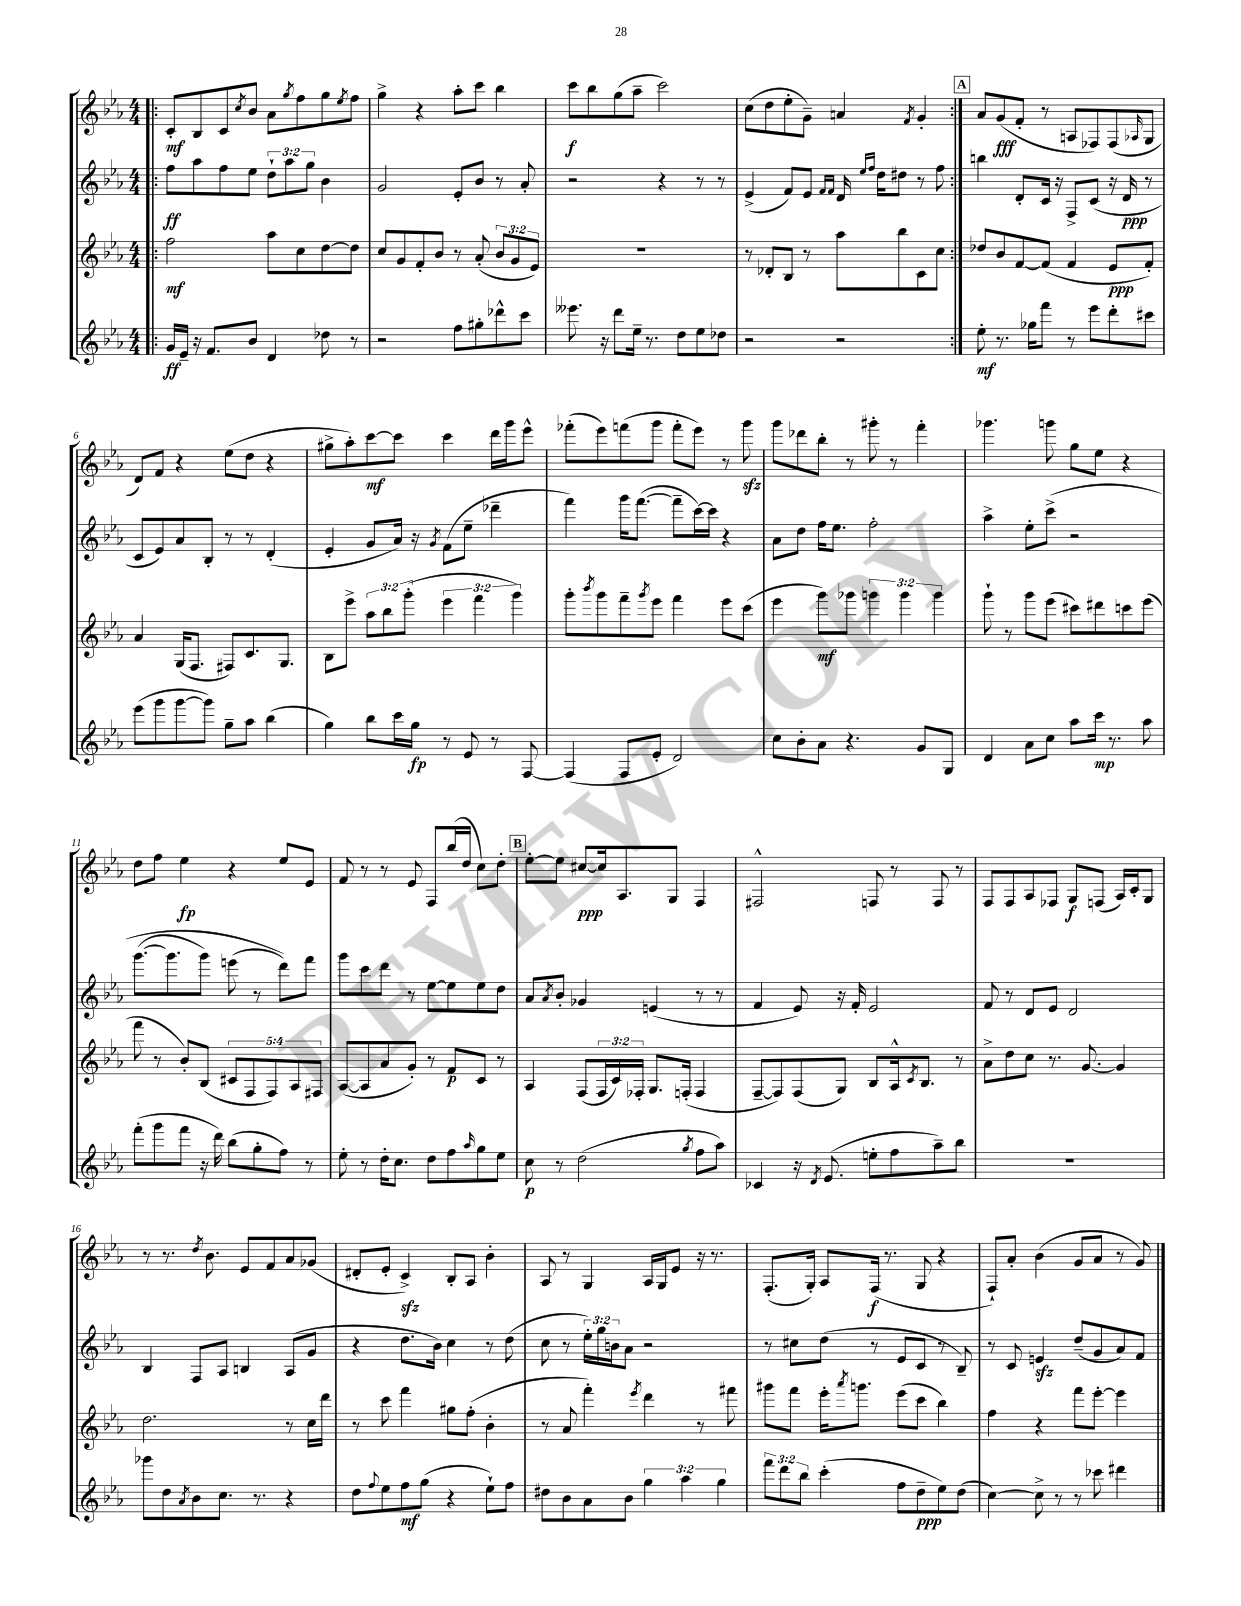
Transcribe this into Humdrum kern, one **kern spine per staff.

**kern	**kern	**kern	**kern
*staff4	*staff3	*staff2	*staff1
*clefG2	*clefG2	*clefG2	*clefG2
*k[b-e-a-]	*k[b-e-a-]	*k[b-e-a-]	*k[b-e-a-]
*M4/4	*M4/4	*M4/4	*M4/4
=!|:	=!|:	=!|:	=!|:
16g	2ff	8ff	8c'
16e-~	.	.	.
16r	.	8aa-	8B-
8.f	.	.	.
.	.	8ff	8c
.	.	.	8qcc
8b-	.	8ee-	8b-
4d	8aa-	12dd`	8a-
.	.	12aa-	.
.	.	.	8qgg
.	8cc	.	8ff
.	.	12gg	.
8dd-	[8dd	4b-	8gg
.	.	.	8qee-
8r	8dd]	.	8ff
=	=	=	=
2r	8cc	2g	4gg^
.	8g	.	.
.	8f'	.	4r
.	8b-	.	.
8ff	8r	8e-'	8aa-'
8gg#'	(8a-'	8b-	8ccc
8ddd-^^	12b-	8r	4bb-
.	12g	.	.
8ccc	.	8a-'	.
.	12e-)	.	.
=	=	=	=
8.eee--	1r	2r	8ccc
.	.	.	8bb-
16r	.	.	.
8ddd	.	.	(8gg
16ee-~	.	.	8aa-~
8.r	.	.	.
.	.	4r	2ccc)
8dd	.	.	.
8ee-	.	8r	.
8dd-	.	8r	.
=	=	=	=
2r	8r	(4e-^	(8cc
.	8d-'	.	8dd
.	8B-	8f)	8ee-'
.	8r	8e-	8g~)
.	.	16qqf	.
.	.	16qqf	.
2r	8aa-	16d	4a
.	.	16qqee-	.
.	.	16qqff	.
.	.	16dd	.
.	8bb-	8dd#	.
.	.	.	8qf
.	8c	8r	4g'
.	8cc	8ff	.
=:|!	=:|!	=:|!	=:|!
8ee-'	8dd-	4bb	8a-
8.r	8b-	.	(8g
.	[8f	8d'	8f'
16gg-	.	.	.
8fff	(8f]	16c	8r
.	.	16r	.
8r	4f	8F^	8A
8eee-	.	(8c	8F-)
8ddd'	8e-	16r	(8F-
.	.	16d	.
.	.	.	16qqA-
8ccc#	8f')	8r	8G
=	=	=	=
(8eee-	4a-	8c	8d)
8ggg	.	8e-)	8f
[8ggg	(16G	8a-	4r
.	8.F	.	.
8ggg])	.	8B-'	.
8gg~	8F#)	8r	(8ee-
8aa-	8.c	8r	8dd
(4bb-	.	(4d'	4r
.	8.G	.	.
=	=	=	=
4gg)	8B-	4e-'	8gg#^
.	8eee-^	.	8aa-')
8bb-	12aa-	8g	[8ccc
.	12bb-	.	.
16ccc	.	16a-)	8ccc]
.	(12ggg'	.	.
16gg	.	16r	.
.	.	8qg	.
8r	6eee-	(8f	4ccc
8e-	.	8ee-~	.
.	6fff	.	.
8r	.	4ddd-~	16ddd
.	.	.	16ggg
.	6ggg)	.	.
[8F	.	.	8eee-^^
=	=	=	=
(4F]	8ggg'	4fff)	(8fff-'
.	8qbbb-	.	.
.	8ggg	.	8eee-)
8F	8fff~	16ggg	(8fff
.	.	([8.fff	.
.	8qggg	.	.
8e-'	8eee-	.	8ggg
2d)	4fff	8fff~]	8fff'
.	.	[16ccc)	8eee-)
.	.	16ccc]	.
.	8eee-	4r	8r
.	(8ccc	.	8ggg
=	=	=	=
8cc	4eee-	8a-	8ggg
8b-'	.	8dd	8ddd-
8a-	8ggg)	16ff	8bb-'
.	.	8.ee-	.
4.r	8ggg-	.	8r
.	6ggg	2ff'	8ggg#'
.	.	.	8r
.	6ggg	.	.
8g	.	.	4fff'
.	6ggg	.	.
8G	.	.	.
=	=	=	=
4d	8ggg`	4aa-^	4.ggg-
.	8r	.	.
8a-	8ggg	8ee-'	.
8cc	(8eee-	&(8ccc^	8ggg
8aa-	8ccc#)	2r	8gg
16ccc	8ddd#	.	8ee-
8.r	.	.	.
.	8ccc	.	4r
8aa-	(8eee-	.	.
=	=	=	=
(8fff'	8fff	([8.ggg	8dd
8ggg	8r	.	8ff
.	.	8.ggg]	.
8fff	8b-')	.	4ee-
16r	(8B-	8ggg)	.
16ddd)	.	.	.
(8bb-	10c#	(8eee	4r
.	10F	.	.
8gg'	.	8r	.
.	10F)	.	.
8ff)	.	8ddd)&)	8ee-
.	10A-	.	.
8r	.	8fff	8e-
.	10F#	.	.
=	=	=	=
8ee-'	([8A-	8ggg	8f
8r	8A-]	8ccc	8r
16dd'	8a-	8ddd	8r
8.cc	.	.	.
.	8g')	8r	8e-
8dd	8r	[8ee-	8F
8ff	8f	8ee-]	(16bb-
.	.	.	16dd
16qqaa-	.	.	.
8gg	8c	8ee-	8cc)
8ee-	8r	8dd	8dd'
=	=	=	=
8cc	4A-	8a-	[8ee-'
.	.	8qa-	.
8r	.	8b-'	8ee-]
(2dd	(8F	4g-	[8cc#
.	24F	.	16cc#]
.	24c)	.	.
.	.	.	8.A-
.	24F-'	.	.
.	8.G	(4e	.
.	.	.	8G
.	(16F'	.	.
8qgg	.	.	.
8ff	4F	8r	4F
8aa-)	.	8r	.
=	=	=	=
4c-	[8F~	4f	2F#^^
.	8F])	.	.
16r	(8F	8e-)	.
8qd	.	.	.
(8.e-	.	.	.
.	8G)	16r	.
.	.	16f'	.
8ee'	8B-	2e-	8F
8ff	16A-^^	.	8r
.	8qc	.	.
.	8.B-	.	.
8aa-~)	.	.	8F
8bb-	8r	.	8r
=	=	=	=
1r	8a-^	8f	8F
.	8dd	8r	8F
.	8cc	8d	8A-
.	8.r	8e-	8F-
.	.	2d	8G
.	[8.g	.	.
.	.	.	(8F
.	4g]	.	16A-)
.	.	.	16c'
.	.	.	8G
=	=	=	=
8ggg-	2.dd	4B-	8r
8dd	.	.	8.r
8qa-	.	.	.
8b-	.	8F	.
.	.	.	8qdd
.	.	.	8.b-
8.cc	.	8A-	.
.	.	4B	8e-
8.r	.	.	.
.	.	.	8f
4r	8r	(8A-	8a-
.	16cc	8g	(8g-
.	16ddd	.	.
=	=	=	=
8dd	8r	4r	8d#'
8qqff	.	.	.
8ee-	8ccc	.	8e-'
8ff	4fff	8.dd	4c^)
(8gg	.	.	.
.	.	16b-)	.
4r	8gg#	4cc	8B-'
.	(8ff'	.	8A-
8ee-`)	4b-'	8r	4b-'
8ff	.	(8dd	.
=	=	=	=
8dd#	8r	8cc	8A-
8b-	8a-	8r	8r
8a-	4fff')	24ee-')	4G
.	.	24gg	.
.	.	24b	.
8b-	.	8a-	.
.	8qeee-	.	.
6gg	4ddd	2r	16A-
.	.	.	16G
.	.	.	8e-
6aa-	.	.	.
.	8r	.	16r
.	.	.	8.r
6gg	.	.	.
.	8fff#	.	.
=	=	=	=
12fff	8ggg#	8r	(8.F'
12ddd	.	.	.
.	8fff	8cc#	.
12bb-	.	.	.
.	.	.	16G')
(4ccc'	16eee-'	(8dd	8A-
.	8qaaa-	.	.
.	8.ggg	.	.
.	.	8r	(16F
.	.	.	8.r
8ff	(8eee-	8e-	.
8dd~	8ccc	8c	8G
8ee-)	4bb-)	8r	4r
(8dd	.	8B-~)	.
=	=	=	=
[4cc)	4ff	8r	8F`)
.	.	8c	8a-'
8cc^]	4r	4e	(4b-
8r	.	.	.
8r	8fff	(8dd~	8g
8ccc-	[8eee-'	8g	8a-
4ddd#	4eee-]	8a-)	8r
.	.	8f	8g)
==	==	==	==
*-	*-	*-	*-
